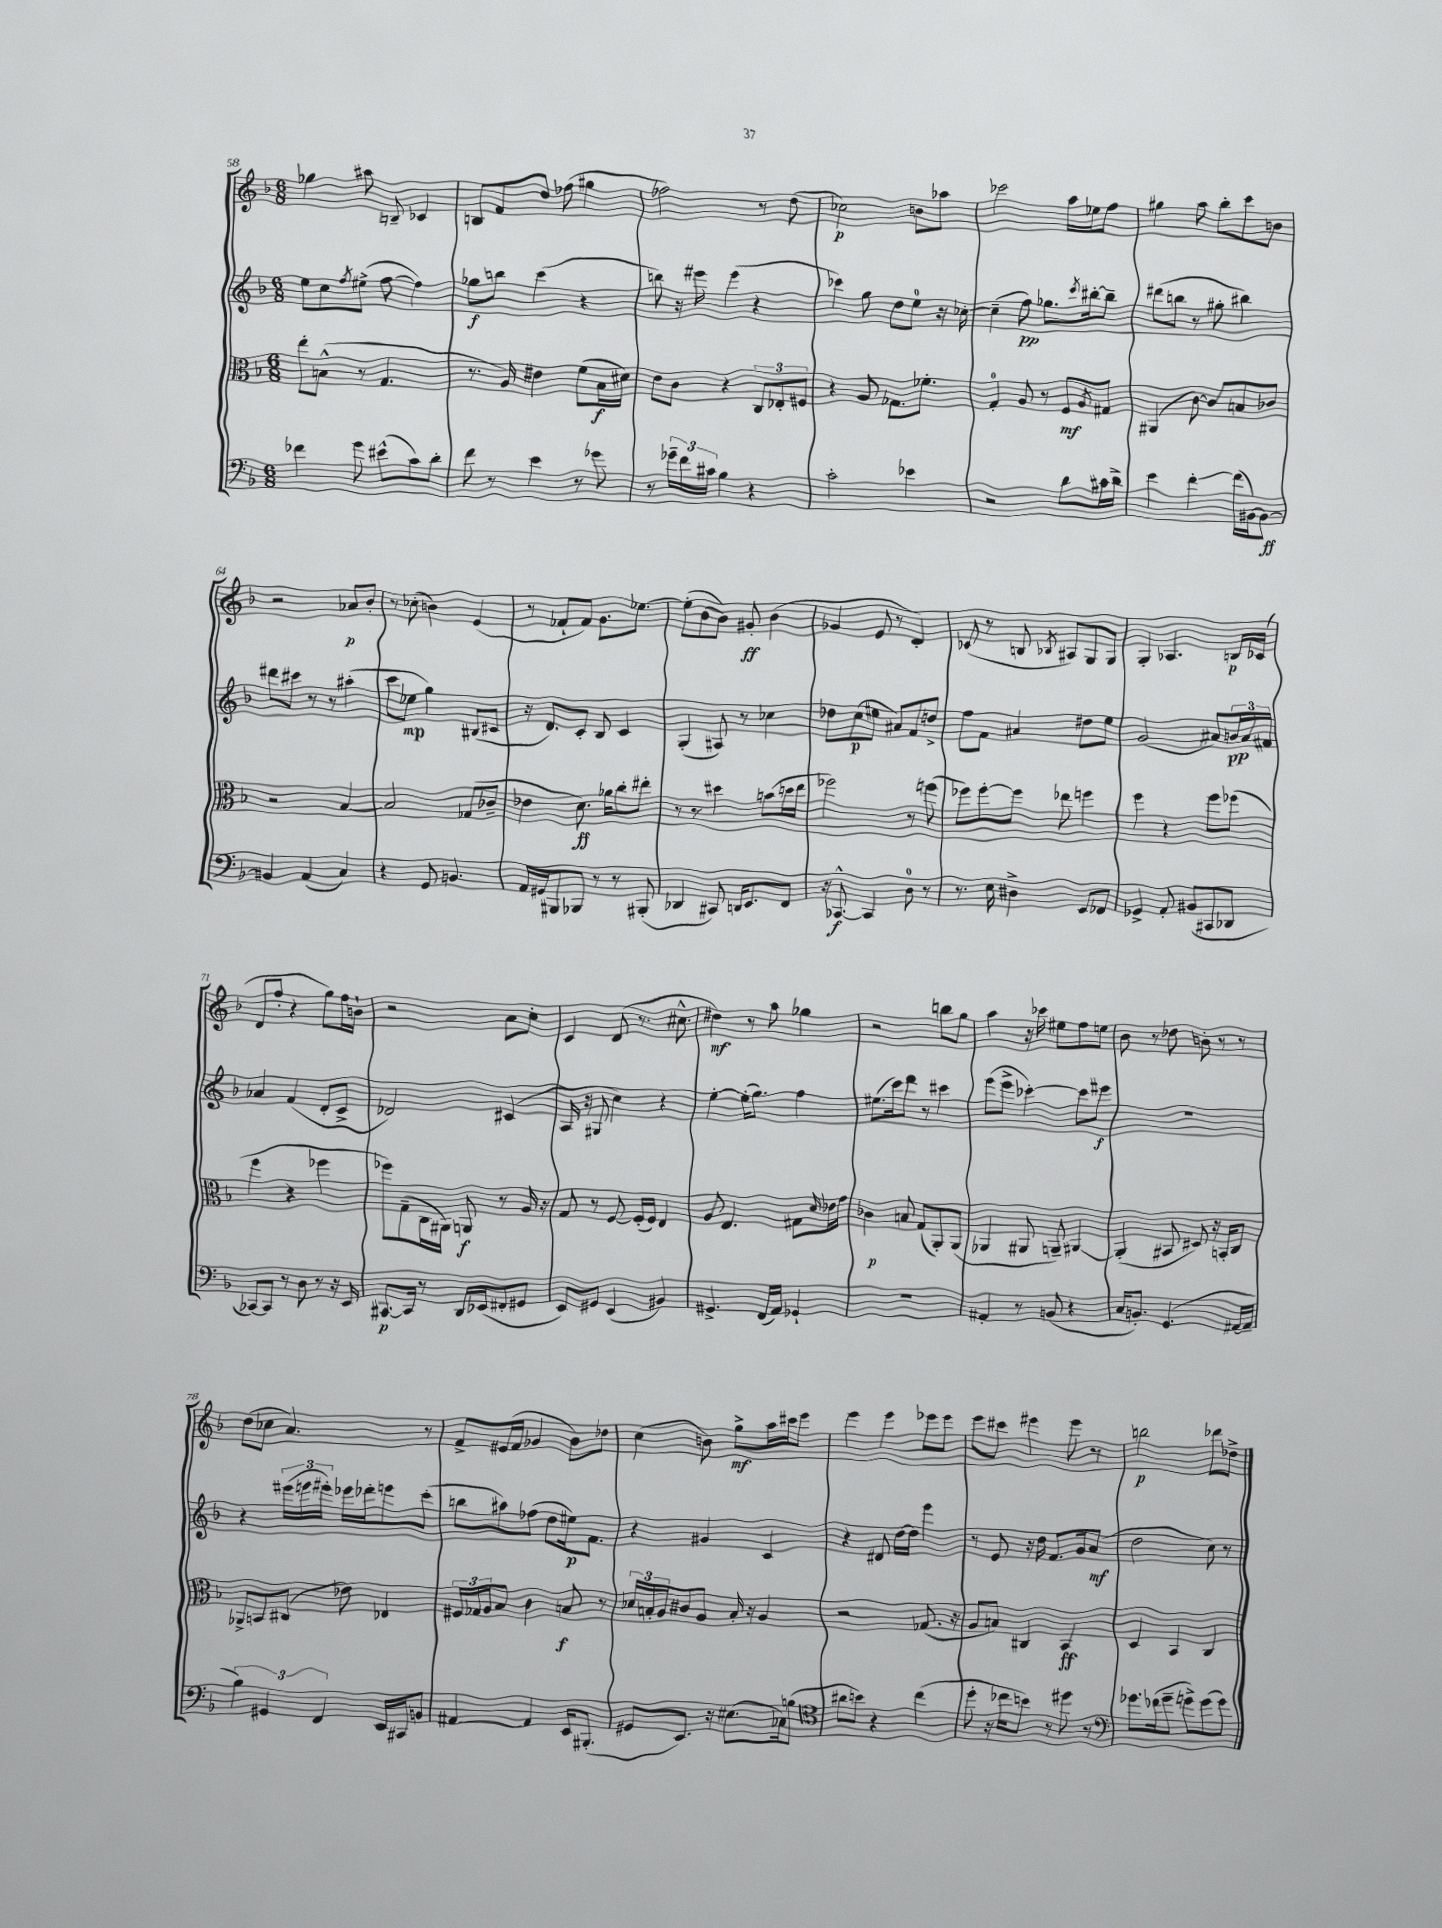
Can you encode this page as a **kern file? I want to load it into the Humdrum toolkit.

**kern	**kern	**kern	**kern
*staff4	*staff3	*staff2	*staff1
*clefF4	*clefC3	*clefG2	*clefG2
*k[b-]	*k[b-]	*k[b-]	*k[b-]
*M6/8	*M6/8	*M6/8	*M6/8
4f-	8ee'	8ee	4gg-
.	(8B^^	8cc	.
.	.	8qff	.
8g	8r	(8ee#^	8aa#
(8e#^^	4.G	[8ff	8B~
8c)	.	4ff])	4c-
8d'	.	.	.
=	=	=	=
8f	8.r	8gg-	8B
8r	.	8bb	8f
.	16A)	.	.
4e	4e#	(4ccc	8dd
.	.	.	(8ff-
8r	(8f	4r	4gg#
8g-	16B-	.	.
.	16d#)	.	.
=	=	=	=
8r	8e	8bb)	2ff-)
24g-~	8c	16r	.
24f	.	.	.
.	.	16eee#	.
24c#	.	.	.
4B-	4r	(4eee#	.
4r	12C	4r	8r
.	12E-'	.	.
.	.	.	(8dd
.	12F#	.	.
=	=	=	=
2c'	4r	4ccc-)	2cc-)
.	8A	8gg	.
.	8.G-	8dd	.
4e-	.	8ee	8b
.	8.f-'	.	.
.	.	16r	8aa-
.	.	[16cc-'	.
=	=	=	=
2r	4G'	(4cc-~]	2ccc-
.	8A	8ff)	.
.	8r	8.gg-	.
8d	8F	.	16aa
.	.	8qccc	.
.	.	[16bb#'	16ee-
.	8qA	.	.
16c#	8G#	8bb#~]	8ff
16d^	.	.	.
=	=	=	=
4e	(4AA#	(8ddd#	4gg#
.	.	8bb	.
[4f'	[8c)	8r	8aa
.	8c]	8gg#'	8bb-'
(16f]	8B	4bb#)	8ccc
[16BB#)	.	.	.
8BB#_	8c-	.	8b
=	=	=	=
4BB#]	2r	8ddd#	2r
.	.	8ccc#	.
(4AA	.	8r	.
.	.	8r	.
4C)	[4B-	(4aa#'	8a-
.	.	.	8b-'
=	=	=	=
4r	2B-]	8ccc	8r
.	.	8ee-	(8cc-'
8GG	.	4gg)	4b)
4.BB	.	.	.
.	(8G-	(8B#	(4e
.	8c-~	8c#	.
=	=	=	=
16AA	4e-	16r	8r
16GG#	.	8.d)	.
8BBB#	.	.	8f-`
8BBB-	8.d)	8c'	8f-)
8r	.	8B-	8.g
.	16a-	.	.
8r	8cc'	4c	.
.	.	.	[8.ee-
(8BBB#'	8ee#'	.	.
=	=	=	=
4DD-	8r	(4G'	(8ee-']
.	8r	.	[8b-
8CC#)	4dd#	8A#)	8b-])
16DD	.	8r	8g#'
8.EE	.	.	.
.	(8b	4cc-	(4b-
8FF	16dd	.	.
.	16ee	.	.
=	=	=	=
16r	2ff-)	8dd-	4g-
[8.CC-^^	.	.	.
.	.	(8cc	.
4CC-]	.	8ee#	8e
.	.	8a#)	8r
8D	8r	8f	4d')
8r	(8ff	8dd^	.
=	=	=	=
8.r	8ff-)	8ff	(8c-
.	[8ff-'	8f	8r
16E	.	.	.
4D#^	8ff-]	4a#	8B
.	.	.	8qB-
.	8ee-	.	8A#)
8EE	4ff	8dd#	8G
8FF-	.	8ee	8G
=	=	=	=
4GG-^	4ff	(2g	4G'
8AA'	4r	.	4.A-
(8BB#	.	.	.
8CC#	8ff	8a#)	.
8DD-	(8ff-	24b	16B
.	.	24a#	.
.	.	.	(16c-
.	.	24f#	.
=	=	=	=
[8CC-)	4ff	4a-	8d
8CC-]	.	.	8ff'
8r	4r	(4f	4r
8D	.	.	.
8r	4ff-	8d'	8gg)
16r	.	8c^	16ff
16EE	.	.	16b`
=	=	=	=
[8.CC#	8ff-)	2d-)	2r
.	(8G~	.	.
16CC#]	.	.	.
8r	16C	.	.
.	16AA#)	.	.
16DD	8AA	.	.
(16EE-	.	.	.
8FF#'	8r	(4c#	8a
8GG#	16A	.	8cc'
.	16r	.	.
=	=	=	=
8EE)	8G	16A	4c
.	.	16r	.
8GG#	8r	8G#	.
(4EE	[8F	4cc)	(8d
.	(16F']	.	8.r
.	16F)	.	.
4BB#)	4E	4r	.
.	.	.	8.cc#^^
=	=	=	=
4.GG#^	8A	[4ee'	4dd#)
.	4.E	.	.
.	.	(16ee']	8r
.	.	8.gg)	.
(16FF	.	.	8aa
16AA)	.	.	.
4GG-`	8G#	4ff	4gg-
.	16qqd	.	.
.	16e-	.	.
.	16g	.	.
=	=	=	=
2.r	4c-	(8.ee#	2r
.	.	16ccc)	.
.	8B	8ddd	.
.	(8G	8r	.
.	8AA')	4ccc#	8bb
.	(8AA	.	8gg
=	=	=	=
4AA#'	4AA-	(8eee	4aa
.	.	8eee^	.
8r	8AA#	[4ccc-')	16r
.	.	.	16ccc-
(8BB	8AA~)	.	8ee#
4r	[4AA#	8ccc-]	8ff
.	.	8eee#	8ee
=	=	=	=
16C	(4AA#']	2.r	8b-
8.BB')	.	.	.
.	.	.	8r
(4.GG	8BB#	.	8dd-
.	8D#)	.	8b'
.	16r	.	8r
.	16BB'	.	.
[16AA#	8C	.	8r
16AA#~]	.	.	.
=	=	=	=
6B-)	8AA-^	4r	(8dd
.	8BB	.	8cc-
6GG#	.	.	.
.	(8C#	(24eee#	4.a)
.	.	24eee	.
6FF	.	24eee#')	.
.	8e-)	16eee-	.
.	.	16ddd-'	.
16EE	4E-	8eee	.
16CC#	.	.	.
8BB	.	(8ccc'	8r
=	=	=	=
[4AA#	24F#	8bb	8f^
.	24G-	.	.
.	24A	.	.
.	8B-	8aa#)	(16e#
.	.	.	16f
4AA#]	4c	(8ff-	4g-
.	.	8dd	.
16EE	8B	16ee#)	8b-)
(8.BBB#'	.	8.f	.
.	8r	.	8dd-
=	=	=	=
8GG#	24d-	4r	(4cc
.	24B'	.	.
.	24A	.	.
8.EE)	8c#	.	.
.	8A	4g#	8b)
16r	.	.	.
(8.E#	16B'	.	8gg^
.	16r	.	.
.	4A	4c	16aa
16C-)	.	.	16ccc#
(8B	.	.	8eee
=	=	=	=
*clefC4	*	*	*
8a#	2r	4r	4eee
8b)	.	.	.
4r	.	8d#	4eee
.	.	[16dd	.
.	.	16dd]	.
(4cc	(8.G-	4eee	8eee-
.	.	.	8eee-
.	16r	.	.
=	=	=	=
8dd'	8A	8r	8eee
16r	8B)	8e	8ccc#
16cc-	.	.	.
8b)	4C#	16r	4eee#
.	.	16dd	.
8r	.	8.f	.
8dd#	4BB-	.	8eee#
.	.	16g	.
8r	.	(8a	8r
=	=	=	=
*clefF4	*	*	*
8.g-	4D	2dd	2bb
(16f-	.	.	.
8g-~	4BB-	.	.
8g^)	.	.	.
(8g	4C	8cc)	8ddd-
8g)	.	8r	8dd-^
==	==	==	==
*-	*-	*-	*-
